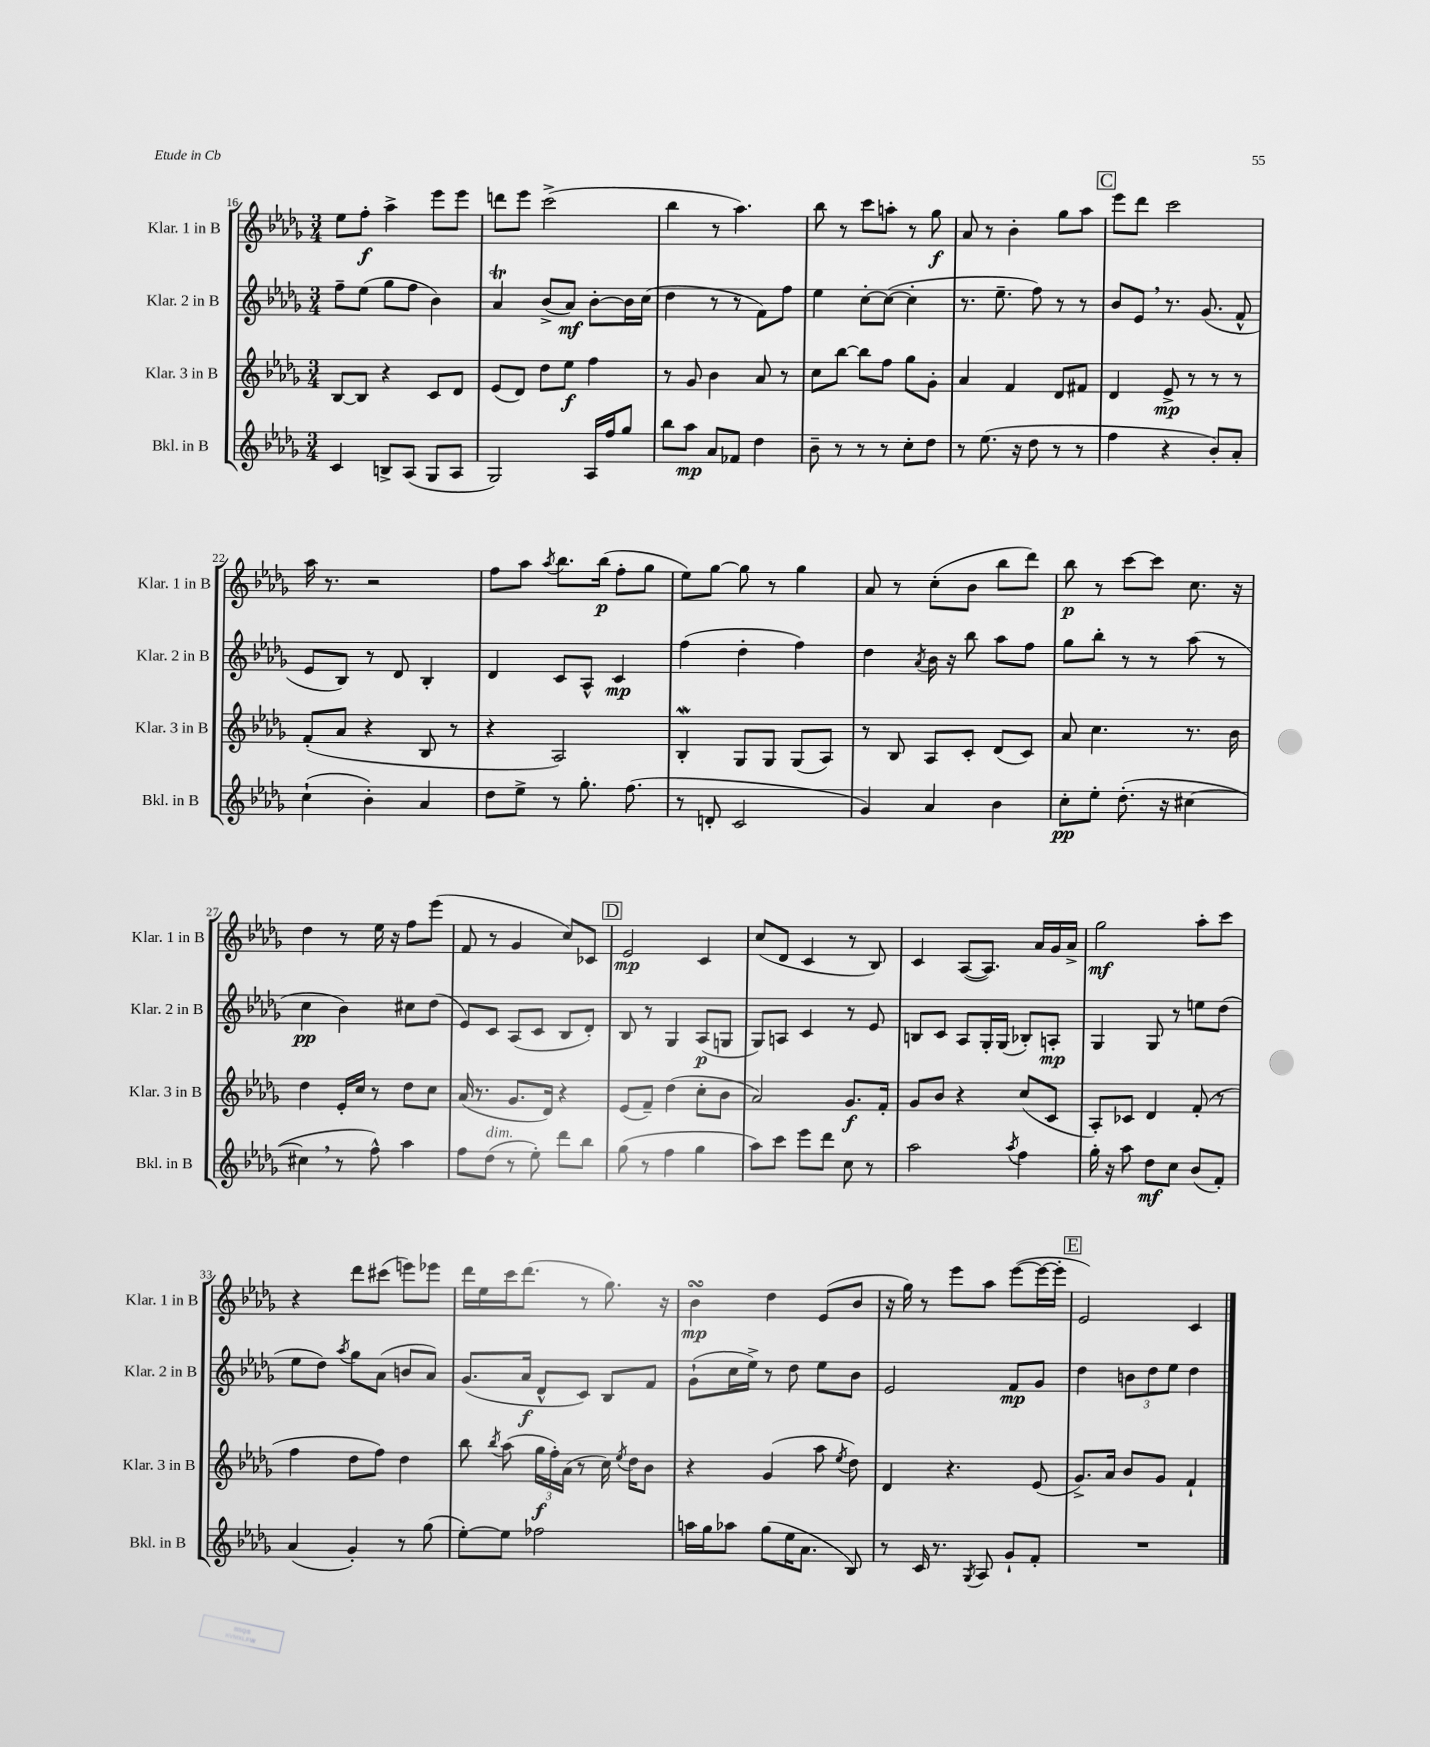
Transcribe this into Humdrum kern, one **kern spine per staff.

**kern	**kern	**kern	**kern
*staff4	*staff3	*staff2	*staff1
*clefG2	*clefG2	*clefG2	*clefG2
*k[b-e-a-d-g-]	*k[b-e-a-d-g-]	*k[b-e-a-d-g-]	*k[b-e-a-d-g-]
*M3/4	*M3/4	*M3/4	*M3/4
4c/	[8B-/L	8ff~\L	8ee-\L
.	8B-/]J	(8ee-\J	8ff'\J
8B^/L	4r	8gg-\L	4aa-^\
(8A-/J	.	8ff\J	.
8G-/L	8c/L	4b-\)	8eee-\L
8A-/J	8d-/J	.	8eee-\J
=	=	=	=
2G-/)	(8e-/L	4a-/	8ddd\L
.	8d-/J)	.	8eee-\J
.	8dd-\L	(8b-^/L	(2ccc^\
.	8ee-\J	8a-/J)	.
16A-/LL	4ff\	[8b-'\L	.
16ff/J	.	.	.
8gg-/J	.	16b-\]L	.
.	.	(16cc\JJ	.
=	=	=	=
8bb-\L	8r	4dd-\	4bb-\
8aa-\J	8g-/	.	.
8a-/L	4b-\	8r	8r
8f-/J	.	8r	4.aa-\)
4dd-\	8a-/	8f\L)	.
.	8r	8ff\J	.
=	=	=	=
8b-~\	8cc\L	4ee-\	8bb-\
8r	[8bb-\J	.	8r
8r	8bb-\]L	[8cc'\L	8ccc\L
8r	8ff\J	(8cc\_J	8aa'\J
8cc'\L	8gg-\L	4cc'\]	8r
8dd-\J	8g-'\J	.	8gg-\
=	=	=	=
8r	4a-/	8.r	8a-/
(8.ee-\	.	.	8r
.	.	8.ee-~\	.
.	4f/	.	4b-'\
16r	.	.	.
8dd-\	.	8ff\)	.
8r	8d-/L	8r	8gg-\L
8r	8f#/J	8r	8aa-\J
=	=	=	=
4ff\	4d-/	8b-/L	8eee-\L
.	.	8e-/J	8ddd-\J
4r	8e-^/	8.r	2ccc\
.	8r	.	.
.	.	(8.g-/	.
8b-'/L)	8r	.	.
8a-'/J	8r	8f^^/	.
=	=	=	=
(4cc`\	(8f'/L	8e-/L	16aa-\
.	.	.	8.r
.	8a-/J	8B-/J)	.
4b-'\)	4r	8r	2r
.	.	8d-/	.
4a-/	8B-/	4B-'/	.
.	8r	.	.
=	=	=	=
8dd-\L	4r	4d-/	8ff\L
8ee-^\J	.	.	8aa-\J
.	.	.	8qaa-/
8r	2A-/)	8c/L	8.bb-\L
8.gg-'\	.	8A-^^/J	.
.	.	.	(16bb-\Jk
.	.	4c/	8ff'\L
(8.ff\	.	.	.
.	.	.	8gg-\J
=	=	=	=
8r	4B-'/	(4ff\	8ee-\L)
8d'/	.	.	[8gg-\J
2c/	8G-/L	4dd-'\	8gg-\]
.	8G-/J	.	8r
.	(8G-/L	4ff\)	4gg-\
.	8A-/J)	.	.
=	=	=	=
4g-/)	8r	4dd-\	8a-/
.	8B-/	.	8r
.	.	8qa-/	.
4a-/	8A-/L	16b-\	(8cc'\L
.	.	16r	.
.	8c'/J	8bb-\	8b-\J
4b-\	(8d-/L	8aa-\L	8bb-\L
.	8c/J)	8ff\J	8ddd-\J)
=	=	=	=
8cc'\L	8a-/	8gg-\L	8bb-\
8ee-'\J	4.cc\	8bb-'\J	8r
(8.dd-'\	.	8r	[8ccc\L
.	.	8r	8ccc\]J
16r	.	.	.
[4cc#\	8.r	(8aa-\	8.cc\
.	.	8r	.
.	16b-\	.	16r
=	=	=	=
4cc#\]	4dd-\	4cc\	4dd-\
8r	16e-'/LL	4b-\)	8r
.	16cc/JJ	.	.
8ff^^\)	8r	.	16ee-\
.	.	.	16r
4aa-\	8dd-\L	8cc#\L	8ff\L
.	8cc\J	(8dd-\J	(8eee-\J
=	=	=	=
8ff\L	(16a-/	8e-/L)	8f/
.	8.r	.	.
(8dd-\J	.	8c/J	8r
8r	8.g-/L	(8A-/L	4g-/
8ee-'\)	.	8c/J	.
.	16d-/Jk)	.	.
8ddd-\L	4r	8B-/L	8cc/L)
8bb-\J	.	8d-'/J)	8c-/J
=	=	=	=
(8gg-\	(8e-/L	8B-/	2e-/
8r	8f~/J)	8r	.
4ff\	(4dd-\	4G-/	.
4gg-\	8cc'\L	(8A-/L	4c/
.	8b-\J	8G/J	.
=	=	=	=
8aa-\L)	2a-/)	8G-/L)	(8cc/L
8ccc\J	.	8A/J	8d-/J
8eee-\L	.	4c/	4c/
8ddd-\J	.	.	.
8cc\	8.g-/L	8r	8r
8r	.	8e-/	8B-/)
.	16f'/Jk	.	.
=	=	=	=
2aa-\	8g-/L	8B/L	4c/
.	8b-/J	8c/J	.
.	4r	8A-/L	([8A-/L
.	.	16G-'/L	8.A-/]J)
.	.	(16G-/JJ	.
8qaa-/	.	.	.
4ff\	(8cc/L	8B-'/L)	.
.	.	.	16a-/LL
.	8c/J	8A'/J	16g-/
.	.	.	16a-^/JJ
=	=	=	=
16gg-'\	8A-'/L)	4G-/	2gg-\
16r	.	.	.
8aa-\	8c-/J	.	.
8dd-\L	4d-/	8G-/	.
8cc\J	.	8r	.
(8b-/L	(8f'/	8ee\L	8aa-'\L
8f'/J)	8r	(8dd-\J	8ccc\J
=	=	=	=
(4a-/	4ff\	8ee-\L	4r
.	.	8dd-\J)	.
.	.	8qaa-/	.
4g-'/)	8dd-\L	8gg-\L	8ddd-\L
.	8ff\J)	(8a-\J	(8ccc#\J
8r	4dd-\	8b/L	8eee\L)
(8gg-\	.	8a-/J)	8eee-\J
=	=	=	=
[8ee-'\L)	8bb-\	(8.g-/L	16ddd-\LL
.	.	.	16ee-\
.	8qbb-/	.	.
8ee-\]J	(8aa-\	.	16ccc\J
.	.	16a-/Jk	(8.ddd-\J
2ff-\	24gg-\LL	8d-^^/L	.
.	24ff'\)	.	.
.	(24a-\JJ	.	.
.	8r	8c/J)	8r
.	16cc\)	8B-/L	8.gg-\)
.	8qee-/	.	.
.	16dd-\LK	.	.
.	8b-\J	8f/J	.
.	.	.	16r
=	=	=	=
16aa\LL	4r	(8g-`\L	4b-\
16gg-\J	.	.	.
8aa-\J	.	16cc\L	.
.	.	16ee-^\JJ)	.
(8gg-\L	(4g-/	8r	4dd-\
16ee-\K	.	8dd-\	.
8.a-\J	.	.	.
.	8aa-\	8ee-\L	(8e-/L
.	8qee-/	.	.
8B-/)	8dd-\)	8b-\J	8b-/J
=	=	=	=
8r	4d-/	2e-/	16r
.	.	.	16gg-\)
16c/	.	.	8r
8.r	.	.	.
.	4.r	.	8eee-\L
8qG-/	.	.	.
8A-/	.	.	8aa-\J
8g-`/L	.	8f/L	([8eee-\L
8f'/J	(8e-/	8g-/J	16eee-\_L
.	.	.	16eee-'\]JJ
=	=	=	=
2.r	8.g-^/L)	4dd-\	2e-/)
.	16a-/Jk	.	.
.	8b-/L	12b\L	.
.	.	12dd-\	.
.	8g-/J	.	.
.	.	12ee-\J	.
.	4f`/	4dd-\	4c/
==	==	==	==
*-	*-	*-	*-
